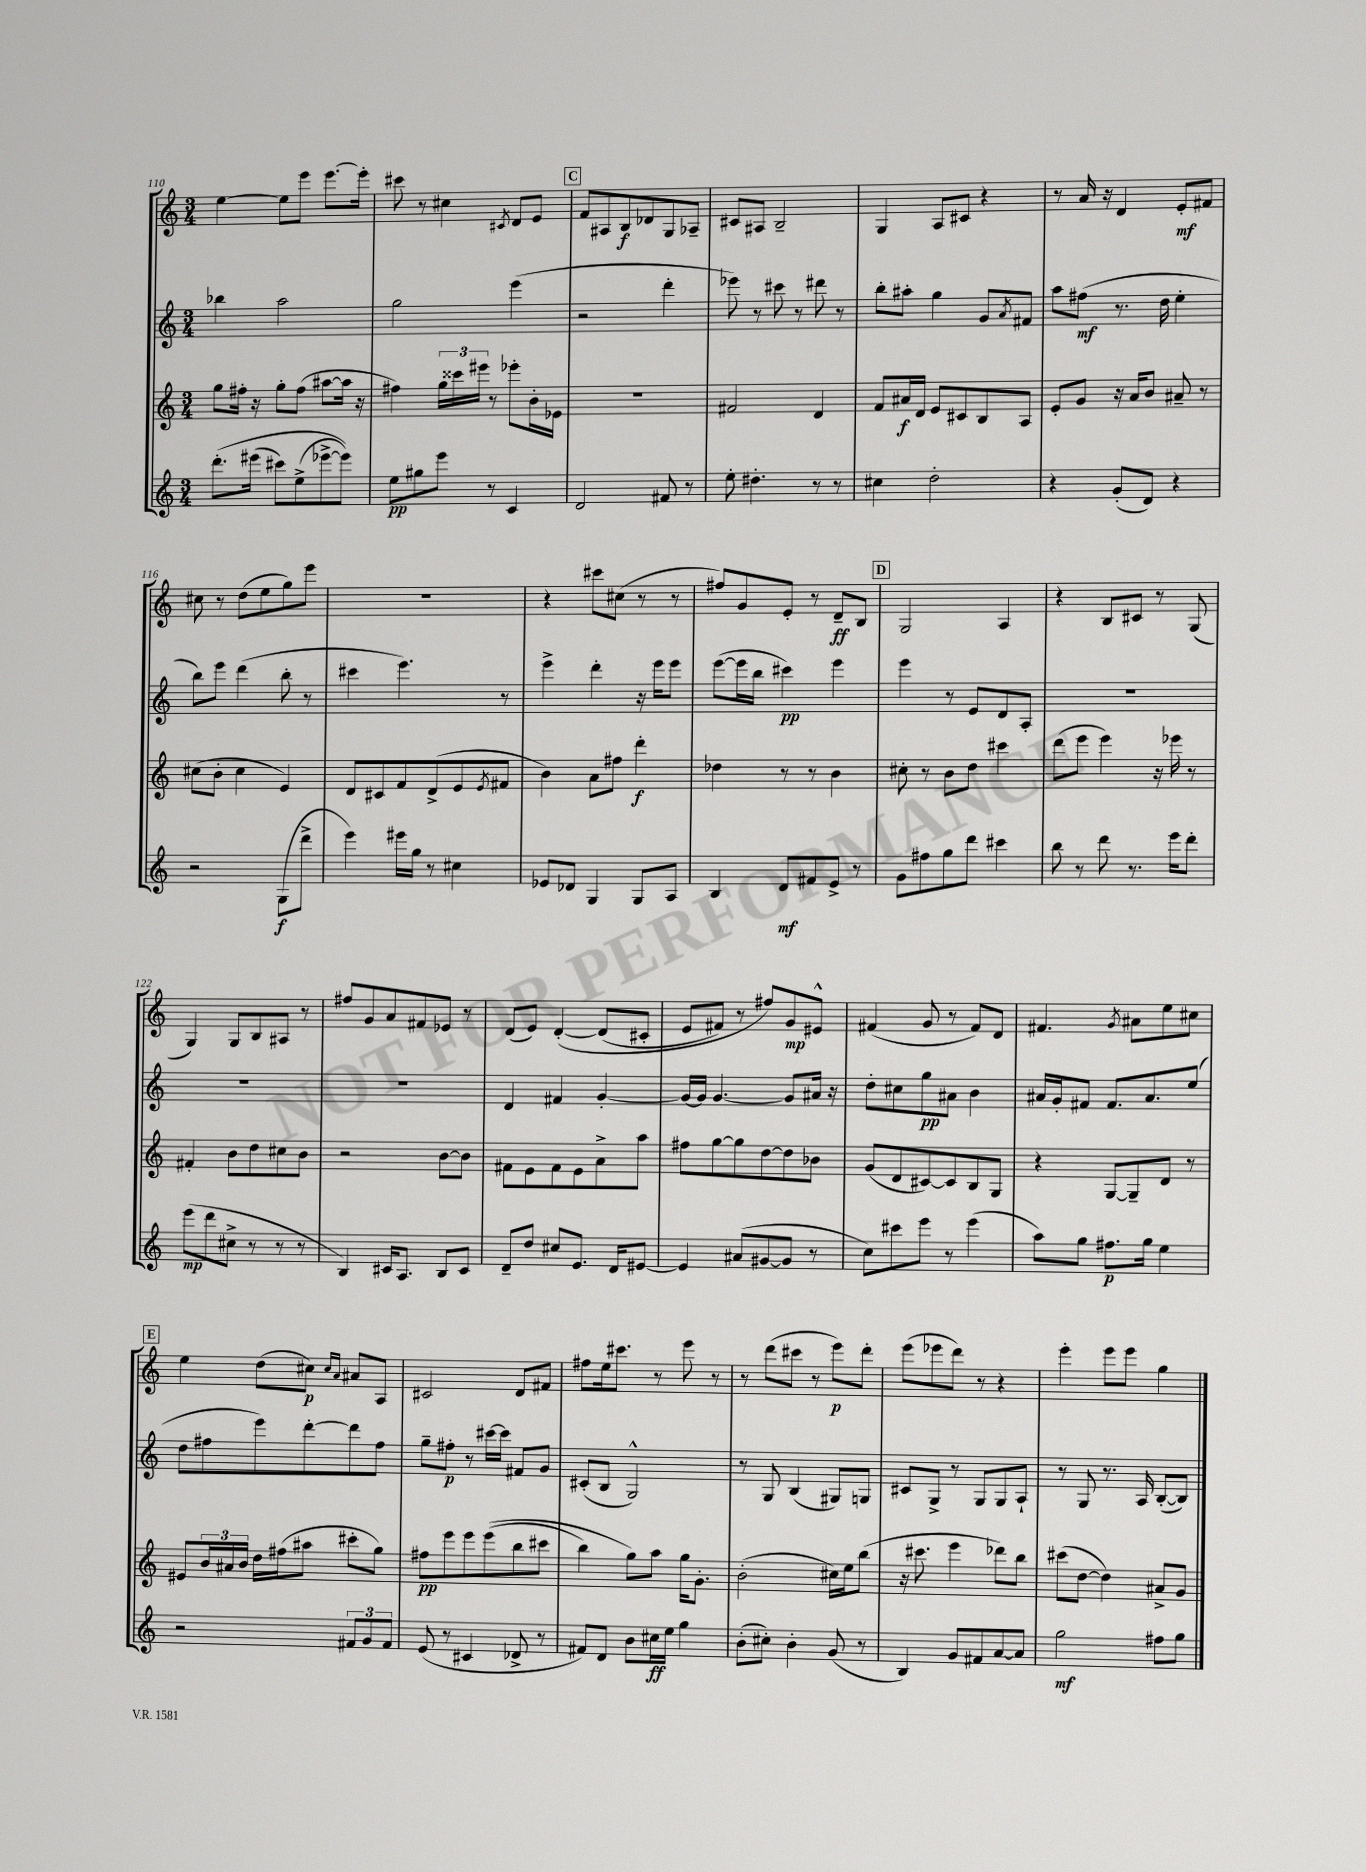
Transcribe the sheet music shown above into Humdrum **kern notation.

**kern	**dynam	**kern	**dynam	**kern	**dynam	**kern	**dynam
*part4	*part4	*part3	*part3	*part2	*part2	*part1	*part1
*staff4	*staff4	*staff3	*staff3	*staff2	*staff2	*staff1	*staff1
*clefG2	*	*clefG2	*	*clefG2	*	*clefG2	*
*k[]	*	*k[]	*	*k[]	*	*k[]	*
*M3/4	*	*M3/4	*	*M3/4	*	*M3/4	*
=110	=110	=110	=110	=110	=110	=110	=110
(8.ddd'\L	.	8gg\L	.	4bb-X\	.	[4ee\	.
.	.	16ff#X'\Jk	.	.	.	.	.
(16eee#X\Jk	.	16r	.	.	.	.	.
8ccc#X\L)	.	8gg'\L	.	2aa\	.	8ee\L]	.
(8ee^\	.	(8ff#\J	.	.	.	8eee\J	.
[8eee-X^\	.	[8aa#X\L	.	.	.	[8.eee\L	.
8eee-\J]))	.	16aa#\Jk]	.	.	.	.	.
.	.	16r	.	.	.	16eee'\Jk]	.
=111	=111	=111	=111	=111	=111	=111	=111
8ee\L	pp	4ff#X\)	.	2gg\	.	8ccc#X\	.
8gg#X\	.	.	.	.	.	8r	.
8eee\J	.	24gg\LL	.	.	.	4cc#X\	.
.	.	24ccc##X\	.	.	.	.	.
.	.	24eee#X\JJ	.	.	.	.	.
8r	.	8r	.	.	.	.	.
.	.	.	.	.	.	8qc#X/	.
4c/	.	8eee-X'\L	.	(4eee\	.	8d/L	.
.	.	16b'\L	.	.	.	8e/J	.
.	.	16e-X\JJ	.	.	.	.	.
!!LO:REH:place=s1:t=C
=112	=112	=112	=112	=112	=112	=112	=112
2d/	.	2.r	.	2r	.	8f/L	.
.	.	.	.	.	.	8A#X/	.
.	.	.	.	.	.	8B/	f
.	.	.	.	.	.	8d-X/	.
8f#X/	.	.	.	4ddd'\	.	8G/	.
8r	.	.	.	.	.	8A-X~/J	.
=113	=113	=113	=113	=113	=113	=113	=113
8ee'\	.	2f#X/	.	8eee-X\)	.	8c#X/L	.
4.dd#X'\	.	.	.	8r	.	8A#X/J	.
.	.	.	.	8ccc#X\	.	2B~/	.
.	.	.	.	8r	.	.	.
8r	.	4d/	.	8ddd#X\	.	.	.
8r	.	.	.	8r	.	.	.
=114	=114	=114	=114	=114	=114	=114	=114
4cc#X\	.	8f/L	.	8bb'\L	.	4G/	.
.	.	16a#X/L	f	8aa#X'\J	.	.	.
.	.	16d/JJ	.	.	.	.	.
2dd'\	.	8e/L	.	4gg\	.	8A/L	.
.	.	8c#X/	.	.	.	8c#X/J	.
.	.	8B/	.	8g/L	.	4r	.
.	.	.	.	8qa/	.	.	.
.	.	8A/J	.	8f#X/J	.	.	.
=115	=115	=115	=115	=115	=115	=115	=115
4r	.	8e'/L	.	8aa\L	.	8r	.
.	.	8g/J	.	(8ff#X\J	mf	16a/	.
.	.	.	.	.	.	16r	.
(8g'/L	.	16r	.	8.r	.	4d/	.
.	.	16a/KL	.	.	.	.	.
8d/J)	.	8b/J	.	.	.	.	.
.	.	.	.	16dd\	.	.	.
4r	.	8a#X~/	.	4ee'\	.	8e'/L	mf
.	.	8r	.	.	.	8f#X/J	.
!!LO:LB:g=z
=116	=116	=116	=116	=116	=116	=116	=116
2r	.	(8cc#X\L	.	8bb\L)	.	8cc#X\	.
.	.	8b'\J	.	8eee\J	.	8r	.
.	.	4cc#\	.	(4ddd\	.	(8dd\L	.
.	.	.	.	.	.	8ee\	.
(8G\L	f	4e/)	.	8bb'\	.	8gg\)	.
8ddd^\J	.	.	.	8r	.	8eee\J	.
=117	=117	=117	=117	=117	=117	=117	=117
4eee\)	.	8d/L	.	4ccc#X\	.	2.r	.
.	.	8c#X/	.	.	.	.	.
16eee#X\LL	.	8f/	.	4.eee\)	.	.	.
16gg\JJ	.	.	.	.	.	.	.
8r	.	(8d^/	.	.	.	.	.
4cc#X\	.	8e/	.	.	.	.	.
.	.	8qe/	.	.	.	.	.
.	.	8f#X/J	.	8r	.	.	.
=118	=118	=118	=118	=118	=118	=118	=118
8e-X/L	.	4b\)	.	4eee^\	.	4r	.
8d-X/J	.	.	.	.	.	.	.
4G/	.	8a\L	.	4ddd'\	.	8ccc#X\L	.
.	.	8ff#X\J	.	.	.	(8cc#X\J	.
8G/L	.	4ddd'\	f	16r	.	8r	.
.	.	.	.	16eee\KL	.	.	.
8A/J	.	.	.	8eee\J	.	8r	.
=119	=119	=119	=119	=119	=119	=119	=119
4B/	.	4dd-X\	.	([8eee\L	.	8ff#X/L)	.
.	.	.	.	16eee\L]	.	8g/	.
.	.	.	.	16bb\JJ	.	.	.
8d/L	mf	8r	.	4ccc#X\)	pp	8e'/J	.
8f#X/	.	8r	.	.	.	8r	.
8e^/J	.	4b\	.	4eee\	.	8d~/L	ff
8r	.	.	.	.	.	8B/J	.
!!LO:REH:place=s1:t=D
=120	=120	=120	=120	=120	=120	=120	=120
8g\L	.	8cc#X'\	.	4eee\	.	2G/	.
8ff#X\	.	8r	.	.	.	.	.
8gg\	.	8b\L	.	8r	.	.	.
8ddd\J	.	8dd\J	.	8e/L	.	.	.
4ccc#X\	.	4ccc#X\	.	8d/	.	4A/	.
.	.	.	.	8A'/J	.	.	.
=121	=121	=121	=121	=121	=121	=121	=121
8bb\	.	(8ddd\L	.	2.r	.	4r	.
8r	.	8eee\J	.	.	.	.	.
8ddd\	.	4eee\)	.	.	.	8B/L	.
8.r	.	.	.	.	.	8c#X/J	.
.	.	16r	.	.	.	8r	.
16eee\KL	.	16eee-X\	.	.	.	.	.
8ddd'\J	.	8r	.	.	.	(8G/	.
!!LO:LB:g=z
=122	=122	=122	=122	=122	=122	=122	=122
(8eee\L	mp	4f#X'/	.	2.r	.	4G/)	.
8ddd\	.	.	.	.	.	.	.
8cc#X^\J	.	8b\L	.	.	.	8G/L	.
8r	.	8dd\	.	.	.	8B/	.
8r	.	8cc#X\	.	.	.	8A#X/J	.
8r	.	8b\J	.	.	.	8r	.
=123	=123	=123	=123	=123	=123	=123	=123
4B/)	.	2r	.	2.r	.	8ff#X/L	.
.	.	.	.	.	.	8g/	.
16c#X/KL	.	.	.	.	.	8a/	.
8.A/J	.	.	.	.	.	.	.
.	.	.	.	.	.	8f#X/	.
8B/L	.	[8b\L	.	.	.	8e-X/J	.
8c#/J	.	8b\J]	.	.	.	8r	.
=124	=124	=124	=124	=124	=124	=124	=124
8d~/L	.	8f#X\L	.	4d/	.	(8d/L	.
8dd/J	.	8e\	.	.	.	8e/J)	.
8cc#X/L	.	8f#\	.	4f#X/	.	([4d'/	.
8.e/J	.	8e\	.	.	.	.	.
.	.	8a^\	.	[4g'/	.	(8d/L]	.
16d/KL	.	.	.	.	.	.	.
[8e#X/J	.	8aa\J	.	.	.	8c#X'/J	.
=125	=125	=125	=125	=125	=125	=125	=125
4e#/]	.	8ff#X\L	.	16g/LL_	.	8e/L	.
.	.	.	.	16g/JJ]	.	.	.
.	.	[8gg\	.	[4.g/	.	8f#X/J)	.
(8a#X/L	.	8gg\]	.	.	.	8r	.
[8g#X/	.	[8dd\	.	.	.	8ff#X/L)	.
8g#/J]	.	8dd\]	.	8g/L]	.	8g/	mp
8r	.	8b-X\J	.	16a#X/Jk	.	8e#X^^/J	.
.	.	.	.	16r	.	.	.
=126	=126	=126	=126	=126	=126	=126	=126
8cc\L)	.	(8g/L	.	8dd'\L	.	(4f#X/	.
8ccc#X\	.	8d/	.	8cc#X\	.	.	.
8eee\J	.	[8c#X/)	.	8gg\	pp	8g/	.
8r	.	8c#/]	.	8a#X\J	.	8r	.
(4eee\	.	8B/	.	4b\	.	8f#/L)	.
.	.	8G/J	.	.	.	8d/J	.
=127	=127	=127	=127	=127	=127	=127	=127
8aa\L)	.	4r	.	16a#X/LL	.	4.f#X/	.
.	.	.	.	16g'/J	.	.	.
8gg\J	.	.	.	8f#X/J	.	.	.
8.ff#X\L	p	[8G/L	.	8.f#/L	.	.	.
.	.	.	.	.	.	8qg/	.
.	.	8G~/]	.	.	.	8a#X\L	.
16gg\Jk	.	.	.	8.a#/	.	.	.
4ee\	.	8d/J	.	.	.	8ee\	.
.	.	8r	.	(8ee/J	.	8cc#X\J	.
!!LO:LB:g=z
!!LO:REH:place=s1:t=E
=128	=128	=128	=128	=128	=128	=128	=128
2r	.	8e#X/L	.	8dd\L	.	4ee\	.
.	.	24b/L	.	8ff#X\	.	.	.
.	.	24a#X/	.	.	.	.	.
.	.	24b/JJ	.	.	.	.	.
.	.	16dd\LL	.	8eee\)	.	(8dd\L	.
.	.	(16ff#X\J	.	.	.	.	.
.	.	8aa#X\J	.	[8ddd'\	.	8cc#X\J)	p
.	.	.	.	.	.	16qqcc#/LL	.
.	.	.	.	.	.	16qqa/JJ	.
12f#X/L	.	8ccc#X'\L	.	8ddd\]	.	8a#X/L	.
12g/	.	.	.	.	.	.	.
.	.	8gg\J)	.	8ff#\J	.	8A/J	.
12f#/J	.	.	.	.	.	.	.
=129	=129	=129	=129	=129	=129	=129	=129
(8e/	.	8ff#X\L	pp	8gg~\L	.	2c#X/	.
8r	.	8eee\	.	8ff#X'\J	p	.	.
4c#X/	.	8eee\	.	8r	.	.	.
.	.	((8eee\	.	[16ccc#X\LL	.	.	.
.	.	.	.	16ccc#\JJ]	.	.	.
8d-X^/	.	8bb\	.	8f#X/L	.	8d/L	.
8r	.	8ccc#X\J	.	8g/J	.	8f#X/J	.
=130	=130	=130	=130	=130	=130	=130	=130
8f#X/L)	.	4bb\)	.	(8c#X'/L	.	8ff#X\L	.
8d/J	.	.	.	8B/J	.	16ee\k	.
.	.	.	.	.	.	8.ccc#X\J	.
8b\L	.	8gg\L)	.	2G^^/)	.	.	.
16cc#X\L	ff	8aa\J	.	.	.	8r	.
16ee\JJ	.	.	.	.	.	.	.
4gg\	.	16gg\KL	.	.	.	8eee\	.
.	.	8.g'\J	.	.	.	.	.
.	.	.	.	.	.	8r	.
=131	=131	=131	=131	=131	=131	=131	=131
(8b'\L	.	(2b'\	.	8r	.	8r	.
8cc#X'\J)	.	.	.	8G/	.	(8ddd\L	.
4b'\	.	.	.	(4B/	.	8ccc#X\J	.
.	.	.	.	.	.	8r	.
(8g/	.	16cc#X\LL)	.	8G#X/L)	.	8eee\L)	p
.	.	16ee\J	.	.	.	.	.
8r	.	(8bb\J	.	8Gn/J	.	8ddd'\J	.
=132	=132	=132	=132	=132	=132	=132	=132
4B/)	.	16r	.	8c#X/L	.	(8eee\L	.
.	.	8.ccc#X\	.	.	.	.	.
.	.	.	.	8G^/J	.	8eee-X\	.
8g/L	.	4eee\	.	8r	.	8ddd\J)	.
8f#X/	.	.	.	8G/L	.	8r	.
[8a/	.	8ddd-X\L)	.	8G/	.	4r	.
8a/J]	.	8bb\J	.	8A`/J	.	.	.
=133	=133	=133	=133	=133	=133	=133	=133
2gg\	mf	(8ccc#X\L	.	8r	.	4eee'\	.
.	.	[8dd\J	.	8G/	.	.	.
.	.	4dd\])	.	8.r	.	8eee\L	.
.	.	.	.	.	.	8eee\J	.
.	.	.	.	16A/	.	.	.
8ff#X\L	.	8a#X^/L	.	([8B'/L	.	4gg\	.
8gg\J	.	8g/J	.	8B/J])	.	.	.
==	==	==	==	==	==	==	==
*-	*-	*-	*-	*-	*-	*-	*-
